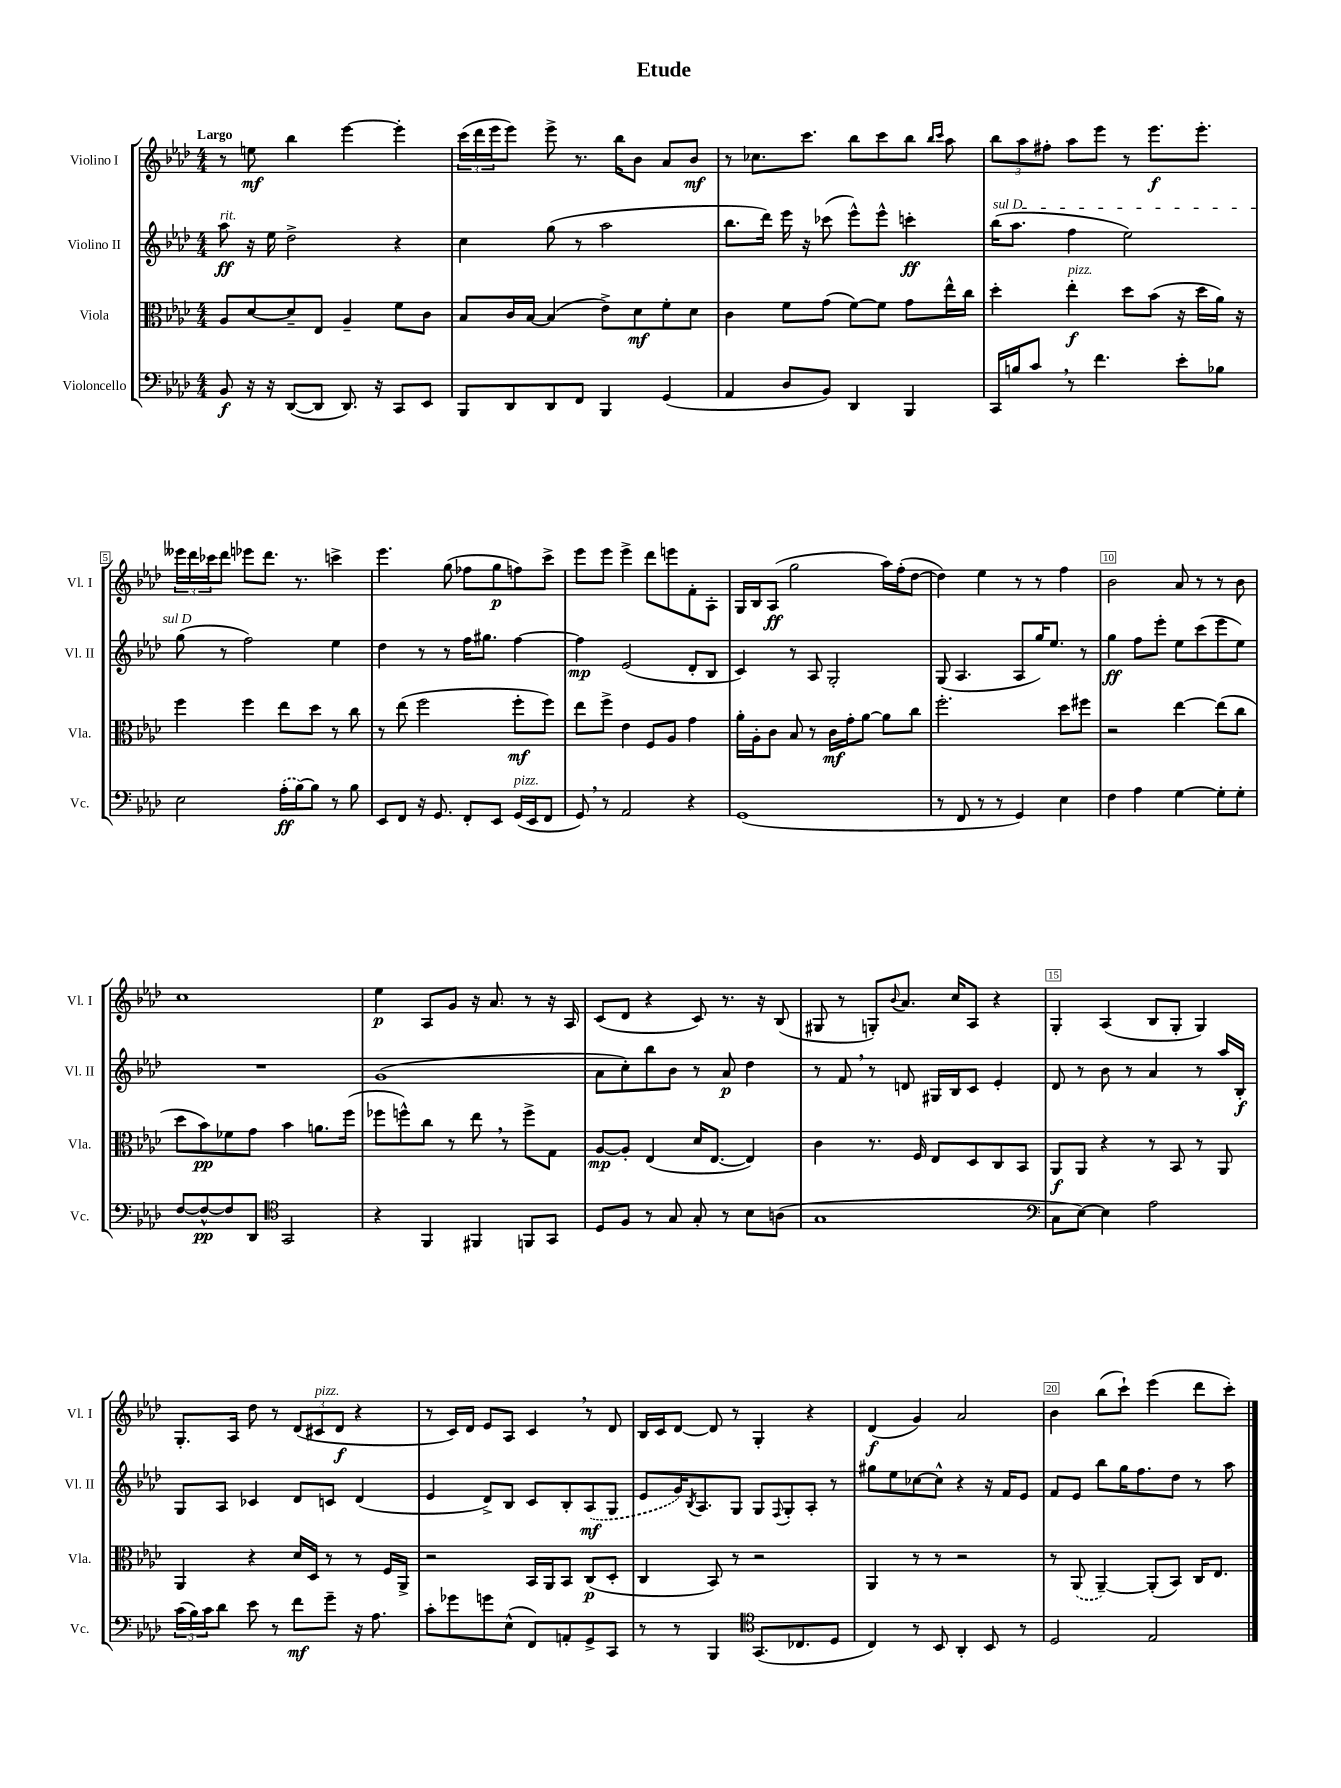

**kern	**dynam	**kern	**dynam	**kern	**dynam	**kern	**dynam
*part4	*part4	*part3	*part3	*part2	*part2	*part1	*part1
*staff4	*staff4	*staff3	*staff3	*staff2	*staff2	*staff1	*staff1
*I"Violoncello	*	*I"Viola	*	*I"Violino II	*	*I"Violino I	*
*I'Vc.	*	*I'Vla.	*	*I'Vl. II	*	*I'Vl. I	*
*clefF4	*	*clefC3	*	*clefG2	*	*clefG2	*
*k[b-e-a-d-]	*	*k[b-e-a-d-]	*	*k[b-e-a-d-]	*	*k[b-e-a-d-]	*
*M4/4	*	*M4/4	*	*M4/4	*	*M4/4	*
=1	=1	=1	=1	=1	=1	=1	=1
!	!	!	!	!	!	!LO:TX:a:B:t=Largo	!
!	!	!	!	!LO:TX:a:i:t=rit.	!	!	!
8BB-/	f	8A-/L	.	8aa-\	ff	8r	.
16r	.	[8d-/	.	16r	.	8een\	mf
16r	.	.	.	16ee-\	.	.	.
([8DD-/L	.	8d-~/]	.	2dd-^\	.	4bb-\	.
8DD-/J]	.	8E-/J	.	.	.	.	.
8.DD-/)	.	4A-~/	.	.	.	[4eee-\	.
16r	.	.	.	.	.	.	.
8CC/L	.	8f\L	.	4r	.	4eee-'\]	.
8EE-/J	.	8c\J	.	.	.	.	.
=2	=2	=2	=2	=2	=2	=2	=2
8BBB-/L	.	8B-/L	.	4cc\	.	(24ccc\LL	.
.	.	.	.	.	.	24ddd-\	.
.	.	.	.	.	.	24eee-\J	.
8DD-/	.	16c/L	.	.	.	8eee-\J)	.
.	.	[16B-/JJ	.	.	.	.	.
8DD-/	.	(4B-/]	.	(8gg\	.	8eee-^\	.
8FF/J	.	.	.	8r	.	8.r	.
4BBB-/	.	8e-^\L)	.	2aa-\	.	.	.
.	.	.	.	.	.	16bb-\KL	.
.	.	8d-\	mf	.	.	8b-\J	.
(4GG/	.	8f'\	.	.	.	8a-/L	.
.	.	8d-\J	.	.	.	8b-/J	mf
=3	=3	=3	=3	=3	=3	=3	=3
4AA-/	.	4c\	.	8.bb-\L	.	8r	.
.	.	.	.	.	.	8.cc-X\L	.
.	.	.	.	16ddd-\Jk)	.	.	.
8D-/L	.	8f\L	.	16eee-\	.	.	.
.	.	.	.	16r	.	8.ccc\J	.
8BB-/J)	.	(8g\J	.	(8ccc-X\	.	.	.
4DD-/	.	[8f\L)	.	8eee-^^\L)	.	8bb-\L	.
.	.	8f\J]	.	8eee-^^\J	.	8ccc\	.
4BBB-/	.	8g\L	.	4cccn'\	ff	8bb-\J	.
.	.	.	.	.	.	16qqbb-/LL	.
.	.	.	.	.	.	16qqccc/JJ	.
.	.	16ee-^^\L	.	.	.	8aa-\	.
.	.	16cc\JJ	.	.	.	.	.
=4	=4	=4	=4	=4	=4	=4	=4
!	!	!	!	!LO:TX:a:i:t=sul D	!	!	!
16CC/LL	.	4dd-'\	.	(16bb-\KL	.	12bb-\L	.
16Bn/J	.	.	.	8.aa-\J	.	.	.
.	.	.	.	.	.	12aa-\	.
8c,/J	.	.	.	.	.	.	.
.	.	.	.	.	.	12ff#X'\J	.
!	!	!LO:TX:a:i:t=pizz.	!	!	!	!	!
8r	.	4ee-'\	f	4ff\	.	8aa-\L	.
4.f\	.	.	.	.	.	8eee-\J	.
.	.	8dd-\L	.	2ee-\)	.	8r	.
.	.	(8b-\J	.	.	.	8.eee-\L	f
8e-'\L	.	16r	.	.	.	.	.
.	.	16dd-\LL	.	.	.	8.eee-'\J	.
8B-X\J	.	16a-\JJ)	.	.	.	.	.
.	.	16r	.	.	.	.	.
!!LO:LB:g=z
=5	=5	=5	=5	=5	=5	=5	=5
2E-\	.	4ff\	.	(8gg\	.	24eee--X\LL	.
.	.	.	.	.	.	24ddd-\	.
.	.	.	.	.	.	24ccc-X\J	.
.	.	.	.	8r	.	8ddd-\J	.
.	.	4ff\	.	2ff\)	.	8eee-X\L	.
.	.	.	.	.	.	8.ddd-\J	.
(16A-'\LL	ff	8ee-\L	.	.	.	.	.
[16B-\J)	.	.	.	.	.	8.r	.
8B-\J]	.	8dd-\J	.	.	.	.	.
8r	.	8r	.	4ee-\	.	4cccn^\	.
8B-\	.	8cc\	.	.	.	.	.
=6	=6	=6	=6	=6	=6	=6	=6
8EE-/L	.	8r	.	4dd-\	.	4.eee-\	.
8FF/J	.	(8ee-\	.	.	.	.	.
16r	.	2ff\	.	8r	.	.	.
8.GG/	.	.	.	.	.	.	.
.	.	.	.	8r	.	(8gg\	.
8FF'/L	.	.	.	16ff\KL	.	8ff-X\L	.
.	.	.	.	8.gg#X\J	.	.	.
8EE-/J	.	.	.	.	.	8gg\	p
!LO:TX:a:i:t=pizz.	!	!	!	!	!	!	!
(16GG/LL	.	8ff'\L	mf	[4ff\	.	8ffn\)	.
16EE-/J	.	.	.	.	.	.	.
8FF/J	.	8ff\J)	.	.	.	8ccc^\J	.
=7	=7	=7	=7	=7	=7	=7	=7
8GG,/)	.	8ee-\L	.	4ff\]	mp	8eee-\L	.
8r	.	8ff^\J	.	.	.	8eee-\J	.
2AA-/	.	4e-\	.	(2e-/	.	4eee-^\	.
.	.	8F/L	.	.	.	8ddd-\L	.
.	.	8A-/J	.	.	.	8eeen\	.
4r	.	4g\	.	8d-'/L	.	8f'\	.
.	.	.	.	8B-/J	.	8A-'\J	.
=8	=8	=8	=8	=8	=8	=8	=8
(1GG	.	16a-'\LL	.	4c/)	.	16G/LL	.
.	.	16A-'\J	.	.	.	16B-/J	.
.	.	8c\J	.	.	.	(8A-/J	ff
.	.	8B-/	.	8r	.	2gg\	.
.	.	8r	.	8A-/	.	.	.
.	.	16c\LL	mf	2G'/	.	.	.
.	.	16g'\J	.	.	.	.	.
.	.	[8a-\J	.	.	.	.	.
.	.	8a-\L]	.	.	.	16aa-\LL)	.
.	.	.	.	.	.	(16ff'\J	.
.	.	8cc\J	.	.	.	[8dd-\J	.
=9	=9	=9	=9	=9	=9	=9	=9
8r	.	2.ff'\	.	(8G/	.	4dd-\])	.
8FF/	.	.	.	4.A-/	.	.	.
8r	.	.	.	.	.	4ee-\	.
8r	.	.	.	.	.	.	.
4GG/)	.	.	.	8A-/L	.	8r	.
.	.	.	.	16gg/K)	.	8r	.
.	.	.	.	8.ee-/J	.	.	.
4E-\	.	8dd-\L	.	.	.	4ff\	.
.	.	8ff#X\J	.	8r	.	.	.
=10	=10	=10	=10	=10	=10	=10	=10
4F\	.	2r	.	4gg\	ff	2b-\	.
4A-\	.	.	.	8ff\L	.	.	.
.	.	.	.	8eee-'\J	.	.	.
[4G\	.	[4ee-\	.	8ee-\L	.	8a-/	.
.	.	.	.	(8ccc\	.	8r	.
8G'\L]	.	(8ee-\L]	.	8eee-\	.	8r	.
8G'\J	.	8cc\J	.	8ee-\J)	.	8b-\	.
!!LO:LB:g=z
=11	=11	=11	=11	=11	=11	=11	=11
[8F/L	.	8dd-\L	.	1r	.	1cc	.
8F^^/_	pp	8b-\)	pp	.	.	.	.
8F/]	.	8f-X\	.	.	.	.	.
8DD-/J	.	8g\J	.	.	.	.	.
*clefC4	*	*	*	*	*	*	*
2GG/	.	4b-\	.	.	.	.	.
.	.	8.an\L	.	.	.	.	.
.	.	(16ff\Jk	.	.	.	.	.
=12	=12	=12	=12	=12	=12	=12	=12
4r	.	8ff-X\L	.	(1g	.	4ee-\	p
.	.	8ffn^^\)	.	.	.	.	.
4FF/	.	8cc\J	.	.	.	8A-/L	.
.	.	8r	.	.	.	8g/J	.
4FF#X/	.	8ee-,\	.	.	.	16r	.
.	.	.	.	.	.	8.a-/	.
.	.	8r	.	.	.	.	.
8FFn/L	.	8ff^\L	.	.	.	8r	.
8GG/J	.	8G\J	.	.	.	16r	.
.	.	.	.	.	.	16A-/	.
=13	=13	=13	=13	=13	=13	=13	=13
8D-/L	.	[8A-/L	mp	8a-\L	.	(8c/L	.
8F/J	.	8A-'/J]	.	8cc'\)	.	8d-/J	.
8r	.	(4E-/	.	8bb-\	.	4r	.
8G/	.	.	.	8b-\J	.	.	.
8G'/	.	16d-/KL	.	8r	.	8c/)	.
.	.	[8.E-/J	.	.	.	.	.
8r	.	.	.	8a-/	p	8.r	.
8B-\L	.	4E-/])	.	4dd-\	.	.	.
.	.	.	.	.	.	16r	.
(8An\J	.	.	.	.	.	(8B-/	.
=14	=14	=14	=14	=14	=14	=14	=14
1G	.	4c\	.	8r	.	8G#X/	.
.	.	.	.	8f,/	.	8r	.
.	.	8.r	.	8r	.	8Gn'/L)	.
.	.	.	.	.	.	8qqb-/	.
.	.	.	.	8dn/	.	8.a-/J	.
.	.	16F/	.	.	.	.	.
.	.	8E-/L	.	16G#X/LL	.	.	.
.	.	.	.	16B-/J	.	16cc/KL	.
.	.	8D-/	.	8c/J	.	8A-/J	.
.	.	8C/	.	4e-'/	.	4r	.
.	.	8BB-/J	.	.	.	.	.
=15	=15	=15	=15	=15	=15	=15	=15
*clefF4	*	*	*	*	*	*	*
8C\L	.	8AA-/L	f	8d-/	.	4G'/	.
[8E-\J)	.	8AA-/J	.	8r	.	.	.
4E-\]	.	4r	.	8b-\	.	(4A-/	.
.	.	.	.	8r	.	.	.
2A-\	.	8r	.	4a-/	.	8B-/L	.
.	.	8BB-/	.	.	.	8G'/J	.
.	.	8r	.	8r	.	4G/)	.
.	.	8AA-/	.	16aa-/LL	.	.	.
.	.	.	.	16B-'/JJ	f	.	.
!!LO:LB:g=z
=16	=16	=16	=16	=16	=16	=16	=16
(24c\LL	.	4AA-/	.	8G/L	.	8.G'/L	.
24B-\)	.	.	.	.	.	.	.
24c\J	.	.	.	.	.	.	.
8d-\J	.	.	.	8A-/J	.	.	.
.	.	.	.	.	.	16A-/Jk	.
8e-\	.	4r	.	4c-X/	.	8dd-\	.
8r	.	.	.	.	.	8r	.
8f\L	mf	16d-/LL	.	8d-/L	.	(12d-/L	.
.	.	16D-/JJ	.	.	.	.	.
!	!	!	!	!	!	!LO:TX:a:i:t=pizz.	!
.	.	.	.	.	.	12c#X/	.
8g~\J	.	8r	.	8cn/J	.	.	.
.	.	.	.	.	.	12d-/J	f
16r	.	8r	.	(4d-/	.	4r	.
8.A-\	.	.	.	.	.	.	.
.	.	16F/LL	.	.	.	.	.
.	.	16AA-^/JJ	.	.	.	.	.
=17	=17	=17	=17	=17	=17	=17	=17
8c'\L	.	2r	.	4e-/	.	8r	.
8g-X\	.	.	.	.	.	16c/LL)	.
.	.	.	.	.	.	16d-/JJ	.
8gn\	.	.	.	8d-^/L)	.	8e-/L	.
(8E-^^\J	.	.	.	8B-/J	.	8A-/J	.
8FF/L)	.	16BB-/LL	.	8c/L	.	4c,/	.
.	.	16AA-/J	.	.	.	.	.
8AAn'/	.	8BB-/J	.	8B-'/	.	.	.
8GG^/	.	(8C/L	p	(8A-/	mf	8r	.
8CC/J	.	8D-'/J	.	8G/J	.	8d-/	.
=18	=18	=18	=18	=18	=18	=18	=18
8r	.	4C/	.	8e-/L	.	16B-/LL	.
.	.	.	.	.	.	16c/J	.
8r	.	.	.	16g/K)	.	[8d-/J	.
.	.	.	.	8qB-/	.	.	.
.	.	.	.	8.A-/	.	.	.
4BBB-/	.	8BB-/)	.	.	.	8d-/]	.
.	.	8r	.	8G/J	.	8r	.
*clefC4	*	*	*	*	*	*	*
(8.GG/L	.	2r	.	8G/L	.	4G'/	.
.	.	.	.	8qqF/	.	.	.
.	.	.	.	8G'/	.	.	.
8.C-X/	.	.	.	.	.	.	.
.	.	.	.	8A-'/J	.	4r	.
8D-/J	.	.	.	8r	.	.	.
=19	=19	=19	=19	=19	=19	=19	=19
4C/)	.	4AA-/	.	8gg#X\L	.	(4d-/	f
.	.	.	.	8ee-\	.	.	.
8r	.	8r	.	[8cc-X\	.	4g/)	.
8BB-/	.	8r	.	8cc-^^\J]	.	.	.
4AA-'/	.	2r	.	4r	.	2a-/	.
8BB-/	.	.	.	16r	.	.	.
.	.	.	.	16f/KL	.	.	.
8r	.	.	.	8e-/J	.	.	.
=20	=20	=20	=20	=20	=20	=20	=20
2D-/	.	8r	.	8f/L	.	4b-\	.
.	.	(8AA-/	.	8e-/J	.	.	.
.	.	[4AA-~/)	.	8bb-\L	.	(8bb-\L	.
.	.	.	.	16gg\K	.	8ccc`\J)	.
.	.	.	.	8.ff\	.	.	.
2E-/	.	(8AA-'/L]	.	.	.	(4eee-\	.
.	.	8BB-/J)	.	8dd-\J	.	.	.
.	.	16C/KL	.	8r	.	8ddd-\L	.
.	.	8.E-/J	.	.	.	.	.
.	.	.	.	8aa-\	.	8ccc'\J)	.
==	==	==	==	==	==	==	==
*-	*-	*-	*-	*-	*-	*-	*-
